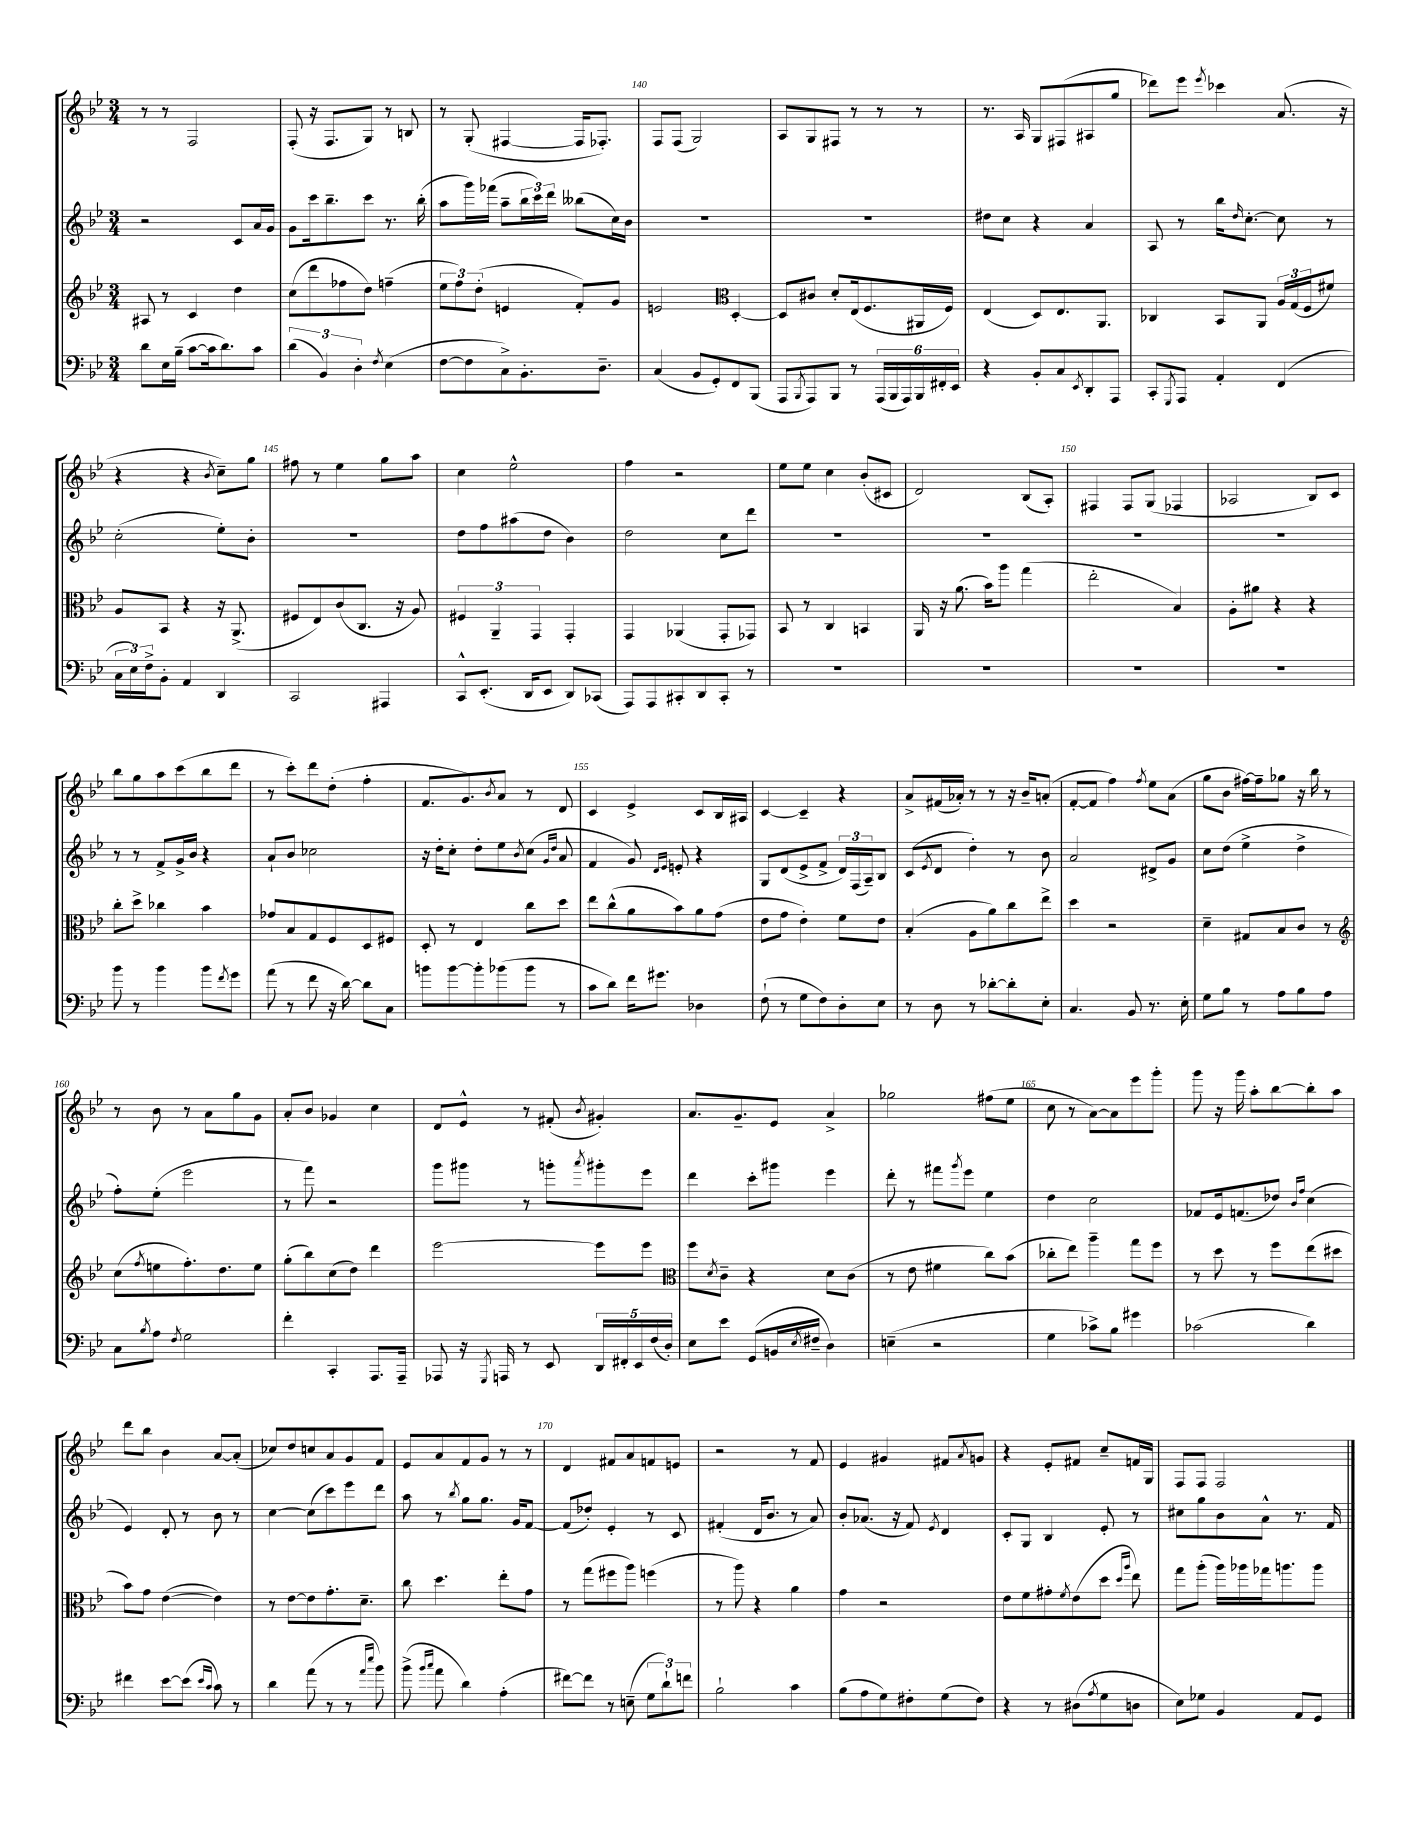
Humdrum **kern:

**kern	**kern	**kern	**kern
*part4	*part3	*part2	*part1
*staff4	*staff3	*staff2	*staff1
*clefF4	*clefG2	*clefG2	*clefG2
*k[b-e-]	*k[b-e-]	*k[b-e-]	*k[b-e-]
*M3/4	*M3/4	*M3/4	*M3/4
=137	=137	=137	=137
8d\L	8A#X/	2r	8r
16E-\L	8r	.	8r
(16B-~\JJ	.	.	.
[8c\L	4c/	.	2F/
16c\k]	.	.	.
8.d\)	.	.	.
.	4dd\	8c/L	.
8c\J	.	16a/L	.
.	.	16g/JJ	.
=138	=138	=138	=138
(6d\	(8cc\L	8g\L	(8F'/
.	8ddd\	16ccc\k	16r
6BB-/)	.	.	.
.	.	8.bb-~\	8.F/L
.	8ff-X\	.	.
6D'\	.	.	.
.	8dd\J)	8ccc\J	8G/J)
8qF/	.	.	.
(4E-\	(4ffn~\	8.r	8r
.	.	.	8Bn/
.	.	(16bb-'\	.
=139	=139	=139	=139
[8F\L	12ee-\L	8aa\L	8r
.	12ff\)	.	.
8F\]	.	16ggg\L)	(8G'/
.	(12dd'\J	.	.
.	.	(16fff-X\JJ	.
8C^\)	4en/	8aa~\L	[4F#X/
8.BB-'\	.	24bb-\L	.
.	.	24ccc\)	.
.	.	24ddd\JJ	.
.	8f'/L)	(8bb--X\L	16F#/KL]
8.D~\J	.	.	8.F-X'/J)
.	8g/J	16cc\L)	.
.	.	16b-\JJ	.
=140	=140	=140	=140
(4C/	2en/	2.r	8F/L
.	.	.	(8F/J
8BB-/L	.	.	2G/)
8GG'/)	.	.	.
*	*clefC3	*	*
8FF/	[4D'/	.	.
(8BBB-/J	.	.	.
=141	=141	=141	=141
8AAA/L	8D/L]	2.r	8A/L
8qBBB-/	.	.	.
8AAA/)	8c#X/J	.	8G/
8BBB-/J	8d'/L	.	8F#X/J
8r	(16E-/k	.	8r
.	8.F/	.	.
(24AAA/LL	.	.	8r
24BBB-/	.	.	.
24AAA/)	.	.	.
24BBB-/	16AA#X/L	.	8r
24FF#X'/	.	.	.
.	16F/JJ)	.	.
24EE-/JJ	.	.	.
=142	=142	=142	=142
4r	(4E-/	8dd#X\L	8.r
.	.	8cc\J	.
.	.	.	16A/
8BB-'/L	8D/L)	4r	8G/L
8C/	8.E-/	.	(8F#X/
8qEE-/	.	.	.
8DD'/	.	4a/	8A#X/
.	8.AA/J	.	.
8AAA/J	.	.	8gg/J
=143	=143	=143	=143
8CC'/L	4C-X/	8A/	8ddd-X\L)
8qGGG/	.	.	.
8AAA/J	.	8r	8eee-\J
.	.	.	8qeee-/
4AA'/	8BB-/L	16bb-\KL	4ccc-X\
.	.	16qqdd/	.
.	.	[8.cc'\J	.
.	8AA/J	.	.
(4FF/	24A/LL	8cc\]	(8.a/
.	(24G/	.	.
.	24F/J	.	.
.	8f#X/J)	8r	.
.	.	.	16r
!!LO:LB:g=z
=144	=144	=144	=144
24C\LL	8A/L	(2cc'\	4r
24E-\)	.	.	.
24F^\J	.	.	.
8BB-'\J	8BB-/J	.	.
4AA/	4r	.	4r
.	.	.	8qb-/
4DD/	16r	8ee-'\L)	8cc~\L)
.	(8.AA^/	.	.
.	.	8b-'\J	8gg\J
=145	=145	=145	=145
2CC/	8F#X/L	2.r	8ff#X\
.	8E-/)	.	8r
.	(8c/	.	4ee-\
.	8.C/J	.	.
4AAA#X/	.	.	8gg\L
.	16r	.	.
.	8A/)	.	8aa\J
=146	=146	=146	=146
8CC^^/L	6F#X/	8dd\L	4cc\
(8.EE-'/J	.	8ff\	.
.	6AA~/	.	.
.	.	(8aa#X\	2ee-^^\
16DD/KL	.	.	.
.	6GG/	.	.
8EE-/J	.	8dd\J	.
8DD/L)	4GG'/	4b-\)	.
(8CC-X/J	.	.	.
=147	=147	=147	=147
8AAA/L)	4GG/	2dd\	4ff\
8AAA/	.	.	.
8CC#X'/	(4AA-X/	.	2r
8DD/	.	.	.
8CC#'/J	8GG'/L	8cc\L	.
8r	8GG-X/J)	8ddd\J	.
=148	=148	=148	=148
2.r	8BB-/	2.r	8ee-\L
.	8r	.	8ee-\J
.	4C/	.	4cc\
.	4BBn/	.	(8b-'/L
.	.	.	8c#X/J
=149	=149	=149	=149
2.r	16AA/	2.r	2d/)
.	16r	.	.
.	(8.a\	.	.
.	16b-\KL)	.	.
.	8aa\J	.	.
.	(4gg\	.	(8B-/L
.	.	.	8A'/J)
=150	=150	=150	=150
2.r	2ee-'\	2.r	4F#X/
.	.	.	8F#/L
.	.	.	(8G/J
.	4B-/)	.	4F-X/
=151	=151	=151	=151
2.r	8A'\L	2.r	2A-X/
.	8a#X\J	.	.
.	4r	.	.
.	4r	.	8B-/L)
.	.	.	8c/J
!!LO:LB:g=z
=152	=152	=152	=152
8b-\	8cc'\L	8r	8bb-\L
8r	8dd^\J	8r	8gg\
4b-\	4cc-X\	8f^/L	8aa\
.	.	16g^/L	(8ccc\
.	.	16b-/JJ	.
8b-\L	4b-\	4r	8bb-\
8qf/	.	.	.
8g\J	.	.	8ddd\J
=153	=153	=153	=153
(8a\	8g-X/L	8a`/L	8r
8r	8B-/	8b-/J	8ccc'\L)
8f\	8G/	2cc-X\	8ddd\
16r	8F/	.	(8dd'\J
[16d\)	.	.	.
8d\L]	8D/	.	4ff'\
8C\J	8F#X/J	.	.
=154	=154	=154	=154
8bn\L	8D'/	16r	8.f/L
.	.	16dd'\KL	.
[8b\	8r	8cc'\J	.
.	.	.	8.g/)
8b'\]	4E-/	8dd'\L	.
.	.	.	8qb-/
(8b-X\	.	8ee-\	8a/J
.	.	8qb-/	.
8b-\J	8cc\L	(8cc\J	8r
.	.	16qqg/LL	.
.	.	16qqdd/JJ	.
8r	8dd\J	8a/	8d/
=155	=155	=155	=155
8c\L	8ee-\L	4f/	4c/
8d\J)	(8cc^^\	.	.
16f\KL	8a\	8g/)	4e-^/
8.g#X\J	.	.	.
.	.	16qqd/LL	.
.	.	16qqe-/JJ	.
.	8b-\)	8en'/	.
4D-X\	8a\	4r	8c/L
.	(8g\J	.	16B-/L
.	.	.	16A#X/JJ
=156	=156	=156	=156
(8F`\	8e-\L	8G/L	[4c/
8r	8g\J	(8d/	.
8G\L	4e-'\)	8e-^/	4c~/]
8F\)	.	8f^/J	.
8D'\	8f\L	24d/LL)	4r
.	.	(24F/	.
.	.	24A~/J)	.
8E-\J	8e-\J	8B-/J	.
=157	=157	=157	=157
8r	(4B-'/	(8c/L	8a^/L
.	.	8qe-/	.
8D\	.	8d/J	(16f#X/L
.	.	.	16a-X'/JJ)
8r	8A\L	4dd'\)	8r
[8d-X'\L	8a\)	.	8r
8d-'\]	8cc\	8r	16r
.	.	.	16b-~/KL
8E-'\J	8ee-^\J	8b-\	(8an'/J
=158	=158	=158	=158
4.C/	4dd\	2a/	[8f'/L
.	.	.	8f/J]
.	2r	.	4ff\)
8BB-/	.	.	.
.	.	.	8qff/
8.r	.	8d#X^/L	8ee-\L
.	.	8g/J	(8a\J
16E-'\	.	.	.
=159	=159	=159	=159
8G\L	4d~\	8cc\L	8gg\L
8B-\J	.	(8dd\J	8b-\J
8r	8G#X/L	4ee-^\	[16ff#X\LL)
.	.	.	16ff#~\J]
8A\L	8B-/	.	8gg-X\J
8B-\	8c/J	4dd^\	16r
.	.	.	16bb-\
8A\J	8r	.	8r
!!LO:LB:g=z
=160	=160	=160	=160
*	*clefG2	*	*
8C\L	(8cc\L	8ff'\L)	8r
8qB-/	8qff/	.	.
8A\J	8een\	(8ee-'\J	8b-\
8qF/	.	.	.
2G\	8.ff'\)	2eee-\	8r
.	.	.	8a\L
.	8.dd\	.	.
.	.	.	8gg\
.	8ee\J	.	8g\J
=161	=161	=161	=161
4f'\	(8gg'\L	8r	8a'/L
.	8bb-\)	8fff\)	8b-/J
4CC'/	(8cc\	2r	4g-X/
.	8dd\J)	.	.
8.AAA/L	4ddd\	.	4cc\
16AAA~/Jk	.	.	.
=162	=162	=162	=162
8AAA-X/	[2eee-\	8ggg\L	8d/L
16r	.	8ggg#X\J	8e-^^/J
8qGGG/	.	.	.
16AAAn/	.	.	.
8r	.	8r	8r
8EE-/	.	8gggn'\L	(8f#X'/
.	.	8qaaa/	8qb-/
20DD/LL	8eee-\L]	8ggg#X'\	4g#X'/)
20FF#X'/	.	.	.
20EE-/	.	.	.
.	8eee-\J	8eee-\J	.
(20F/	.	.	.
20D'/JJ)	.	.	.
=163	=163	=163	=163
*	*clefC3	*	*
8E-\L	8ff\L	4ddd\	8.a/L
.	8qd/	.	.
8e-\J	8c~\J	.	.
.	.	.	8.g~/
(8GG/L	4r	8ccc'\L	.
16BBn/L	.	8ggg#X\J	8e-/J
8qE-/	.	.	.
16F#X~/JJ	.	.	.
4D\)	8d\L	4eee-\	4a^/
.	(8c\J	.	.
=164	=164	=164	=164
(4En~\	8r	8ddd'\	2gg-X\
.	8e-\	8r	.
2r	4f#X\	8fff#X\L	.
.	.	8qggg/	.
.	.	8eee-\J	.
.	8cc\L)	4ee-\	(8ff#X\L
.	(8b-\J	.	8ee-\J
=165	=165	=165	=165
4G\	8cc-X'\L	4dd\	8cc\
.	8ee-\J)	.	8r
8c-X^\L)	4aa~\	2cc\	[8a\L)
8B-\J	.	.	8a\]
4g#X\	8gg\L	.	8eee-\
.	8ff\J	.	8ggg'\J
=166	=166	=166	=166
(2c-X\	8r	8f-X/L	8ggg\
.	8dd\	16e-/k	16r
.	.	(8.fn/	16ggg\
.	8r	.	8aa'\L
.	8ff\L	8dd-X/J)	[8bb-\
.	.	16qqb-/LL	.
.	.	16qqff/JJ	.
4d\)	(8ee-\	(4cc\	8bb-'\]
.	8dd#X\J	.	8aa\J
!!LO:LB:g=z
=167	=167	=167	=167
4f#X\	8b-\L)	4e-/)	8ddd\L
.	8g\J	.	8bb-\J
[8e-\L	([4e-\	8d'/	4b-\
(8e-\J]	.	8r	.
16qqe-/LL	.	.	.
16qqc/JJ	.	.	.
8c\)	4e-\])	8b-\	[8a/L
8r	.	8r	(8a'/J]
=168	=168	=168	=168
4d\	8r	[4cc\	8cc-X/L)
.	[8e-\L	.	8dd/
(8a\	8e-\]	(8cc\L]	8ccn/
8r	8.g'\	8ccc\)	8a/
8r	.	8eee-\	8g/
.	8.d~\J	.	.
16qqa/LL	.	.	.
16qqee-/JJ	.	.	.
8b-\)	.	8ddd\J	8f/J
=169	=169	=169	=169
(8b-^\	8cc\	8aa\	8e-/L
16qqb-/LL	.	.	.
16qqcc/JJ	.	.	.
8a\	4.dd\	8r	8a/
.	.	8qbb-/	.
4d\)	.	8gg\L	8f/
.	.	8.gg\J	8g/J
(4A'\	8ee-'\L	.	8r
.	.	16g/KL	.
.	8g\J	[8f/J	8r
=170	=170	=170	=170
[8f#X\L)	8r	(8f/L]	4d/
8f#\J]	(8gg\L	8dd-X'/J)	.
8r	8ff#X\	4e-'/	8f#X/L
(8En~\	8aa\J)	.	8a/
12G\L	(4ffn\	8r	8fn/
12d`\)	.	.	.
.	.	8c/	8en/J
12fn\J	.	.	.
=171	=171	=171	=171
2B-`\	8r	(4f#X'/	2r
.	8aa\)	.	.
.	4r	16d/KL	.
.	.	8.b-/J	.
4c\	4a\	8r	8r
.	.	8a/)	8f/
=172	=172	=172	=172
(8B-\L	4g\	8b-'/L	4e-/
8A\	.	(8.a-X/J	.
8G\)	2r	.	4g#X/
.	.	16r	.
8F#X'\	.	8f/)	.
.	.	8qe-/	.
(8G\	.	4d/	8f#X/L
.	.	.	8qa/
8F#\J)	.	.	8gn/J
=173	=173	=173	=173
4r	8e-\L	8c'/L	4r
.	8f\	8G/J	.
8r	8g#X'\	4B-/	8e-'/L
.	8qf/	.	.
(8D#X\L	(8e-\	.	8f#X/J
8qA/	.	.	.
8G\	8dd\J	8e-'/	8cc~/L
.	16qqdd/LL	.	.
.	16qqaa/JJ	.	.
8Dn\J	8ee-\)	8r	16fn/L
.	.	.	16G/JJ
=174	=174	=174	=174
8E-\L)	8gg\L	8cc#X\L	8F/L
8G-X\J	(8aa'\J	8gg\	8F/J
4BB-/	16aa\LL)	8b-\	2F/
.	16aa-X\	.	.
.	16gg-X\J	8a^^\J	.
.	8.aan\	.	.
8AA/L	.	8.r	.
8GG/J	8aa\J	.	.
.	.	16f/	.
==	==	==	==
*-	*-	*-	*-
